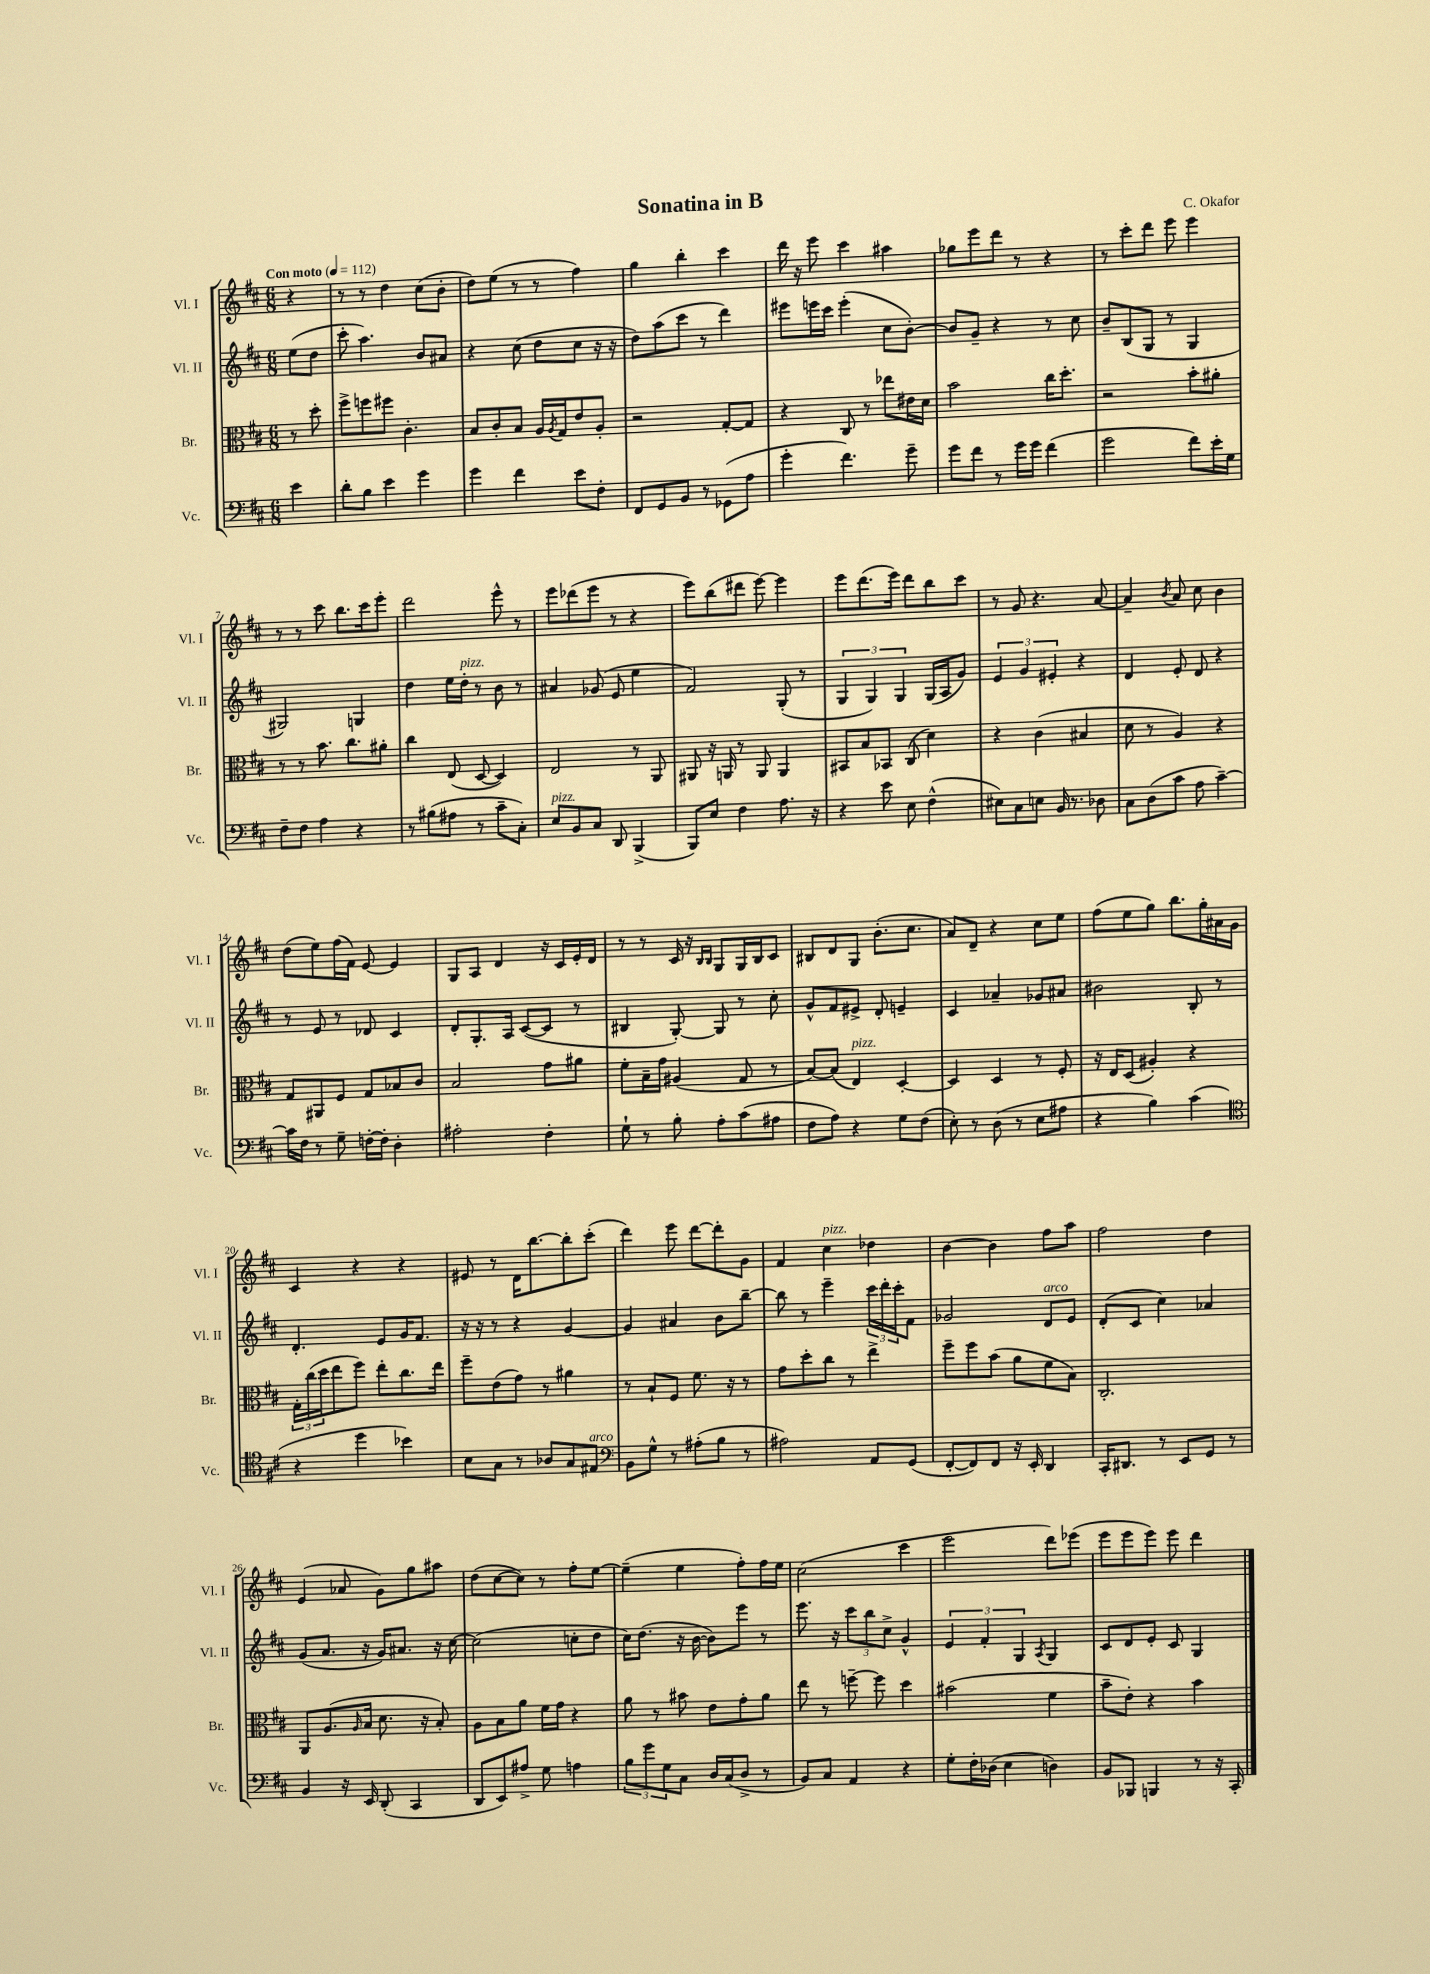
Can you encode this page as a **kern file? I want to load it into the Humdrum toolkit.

**kern	**kern	**kern	**kern
*staff4	*staff3	*staff2	*staff1
*clefF4	*clefC3	*clefG2	*clefG2
*k[f#c#]	*k[f#c#]	*k[f#c#]	*k[f#c#]
*M6/8	*M6/8	*M6/8	*M6/8
*MM112	*MM112	*MM112	*MM112
4e\	8r	(8ee\L	4r
.	8dd'\	8dd\J	.
=	=	=	=
8d'\L	8ff#^\L	8ccc#'\	8r
8B\J	8ff\	4.aa\)	8r
4e\	8ff#\J	.	4dd\
.	4.c#'\	.	.
4g\	.	8b/L	(8cc#\L
.	.	8a#/J	8b'\J
=	=	=	=
4g\	8B/L	4r	8dd\L)
.	8c#'/	.	(8ee\J
4f#\	8B/J	(8cc#\	8r
.	16A/LL	8dd\L	8r
.	8qA/	.	.
.	16G/J	.	.
8e\L	8e/	8cc#\J	4ff#\)
8F#'\J	8A'/J	16r	.
.	.	16r	.
=	=	=	=
8FF#/L	2r	8dd\L)	4gg\
8GG/	.	(8aa\	.
8BB/J	.	8ccc#\J	4bb'\
8r	.	8r	.
(8GG-\L	[8G'/L	4ddd\)	4ccc#\
8A\J	8G/]J	.	.
=	=	=	=
4g'\	4r	8eee#\L	16ddd\
.	.	.	16r
.	.	16eee\L	8eee\
.	.	16ccc#\JJ	.
4.f#\)	8C#/	(4eee'\	4ccc#\
.	8r	.	.
.	8ee-\L	8cc#\L	4aa#\
8g~\	16e#\L	[8b'\J)	.
.	16d\JJ	.	.
=	=	=	=
8g\L	2b\	8b/]L	8gg-\L
8f#\J	.	8g~/J	8eee\
8r	.	4r	8ddd\J
16g\LL	.	.	8r
16g\JJ	.	.	.
(4f#\	16cc#\LK	8r	4r
.	8.dd'\J	.	.
.	.	8cc#\	.
=	=	=	=
2g\	2r	8b~/L	8r
.	.	(8B/	8ccc#'\L
.	.	8G/J	8ddd\J
.	.	8r	8eee\
8f#\L)	8b'\L	4G/	4eee\
16e'\L	8a#'\J	.	.
16G\JJ	.	.	.
=	=	=	=
8F#~\L	8r	2G#/)	8r
8F#\J	8r	.	8r
4A\	8.b\	.	8ccc#\
.	.	.	8.bb\L
.	8.cc#\L	.	.
4r	.	4G/	.
.	.	.	16ccc#\k
.	8a#'\J	.	8eee'\J
=	=	=	=
8r	4cc#\	4dd\	2ddd\
(8B#\L	.	.	.
8A#\J	(8E/	16ee\LL	.
.	.	16dd'\JJ	.
8r	[8D/	8r	.
8c#~\L	4D/])	8b\	8eee^^\
8C#'\J)	.	8r	8r
=	=	=	=
8E/L	2E/	4a#/	8eee\L
8BB/	.	.	(8ddd-\
8C#/J	.	(8g-/	8eee\J
8DD/	.	8e/	8r
(4BBB^/	8r	4ee\	4r
.	8AA/	.	.
=	=	=	=
8BBB/L)	8AA#/	2f#/)	8eee\L)
8E/J	16r	.	(8bb\
.	16AA/	.	.
4F#\	8r	.	8ddd#\J
.	8AA/	.	[8eee\)
8.A\	4AA/	(8G'/	4eee\]
.	.	8r	.
16r	.	.	.
=	=	=	=
4r	8BB#/L	6G/	8eee\L
.	8B/	.	(8.ddd\
.	.	6G/)	.
8e\	8BB-/J	.	.
.	.	.	16eee\Jk)
.	.	6G/	.
8E\	(8C#/	.	8ddd\L
(4F#^^\	4d\)	(16G/LL	8bb\
.	.	16A/J	.
.	.	8g/J)	8ccc#\J
=	=	=	=
8E#\L)	4r	6e/	8r
8C#\	.	.	8g/
.	.	6g/	.
8E\J	(4c#\	.	4.r
.	.	6e#'/	.
16BB/	.	.	.
8.r	.	.	.
.	4B#/	4r	.
8D-\	.	.	[8a/
=	=	=	=
8C#\L	8d\	4d/	4a~/]
(8D\	8r	.	.
.	.	.	8qb/
8c#\J	4A/)	8e'/	8a/
8A\	.	8d/	8cc#\
[4c#~\)	4r	4r	4b\
=	=	=	=
16c#\]LL	8G/L	8r	(8dd\L
16F#\JJ	.	.	.
8r	8AA#/	8e/	8ee\)
8G~\	8F#/J	8r	(16ff#\L
.	.	.	16f#\JJ)
[16F'\LL	8G/L	8d-/	[8e/
16F'\]JJ	.	.	.
4D'\	8B-/	4c#/	4e/]
.	8c#/J	.	.
=	=	=	=
2A#'\	2B/	8d'/L	8G/L
.	.	8.G'/	8A/J
.	.	.	4d/
.	.	16A/Jk	.
.	.	([8c#/L	.
4F#'\	8g\L	8c#/]J	16r
.	.	.	16c#/LL
.	8a#\J	8r	16e'/
.	.	.	16d/JJ
=	=	=	=
8G`\	8f#'\L	4B#/	8r
8r	16B~\L	.	8r
.	16g\JJ	.	.
8B'\	(4A#/	[8G'/)	16c#/
.	.	.	16r
.	.	.	16qqB/LL
.	.	.	16qqB/JJ
8A'\L	.	8G/]	8G/L
(8c#\	8G/	8r	16G/L
.	.	.	16B/J
8A#\J	8r	8cc#'\	8c#/J
=	=	=	=
8F#\L	[8B/L)	8g^^/L	8B#/L
8A\J)	(8B/]J	8f#/	8d/
4r	4E/)	8e#^/J	8G/J
.	.	8d'/	(8.b'\L
8G\L	[4D'/	4e~/	.
.	.	.	8.cc#\J
(8F#\J	.	.	.
=	=	=	=
8E'\)	4D/]	4c#/	8a/L)
8r	.	.	8d~/J
(8D\	4D/	4a-~/	4r
8r	.	.	.
8E\L	8r	8g-/L	8cc#\L
8A#\J	8F#'/	8a#/J	8ee\J
=	=	=	=
4r	16r	2b#\	(8ff#\L
.	16E/LK	.	.
.	(8D/J	.	8ee\
4B\)	4A#'/)	.	8gg\J)
.	.	.	8.bb\L
(4c#\	4r	8B'/	.
.	.	.	16gg'\L
.	.	8r	16a#\
.	.	.	16g\JJ
=	=	=	=
*clefC4	*	*	*
4r	24G'\LL	4.d'/	4c#/
.	(24cc#\	.	.
.	24dd\J	.	.
.	8ee\	.	.
4dd\	8ff#\J)	.	4r
.	8ee'\L	8e/L	.
4b-\)	8.cc#\	16g/K	4r
.	.	8.f#/J	.
.	16ee\Jk	.	.
=	=	=	=
8B\L	8ff#~\L	16r	8e#/
.	.	16r	.
8G\J	(8e\	8r	8r
8r	8g\J)	4r	16d\LK
.	.	.	[8.bb\
8A-/L	8r	.	.
8G/	4a#\	[4g/	8bb'\]
8E#/J	.	.	(8ccc#'\J
=	=	=	=
*clefF4	*	*	*
8BB\L	8r	4g/]	4ddd\)
8G^^\J	8B`/L	.	.
8r	8F#/J	4a#/	8eee\
(8A#'\L	8.f#\	.	[8ddd\L
8B\J	.	8b\L	8ddd'\]
.	16r	.	.
8r	8r	[8bb~\J	8g\J
=	=	=	=
2A#\)	8g\L	8bb\]	4f#/
.	8dd'\	8r	.
.	8cc#\J	4eee~\	4cc#\
.	8r	.	.
8AA/L	4ee^\	24ccc#\LL	4dd-\
.	.	24ddd'\	.
.	.	24ccc#'\J	.
(8GG/J	.	8f#\J	.
=	=	=	=
[8FF#'/L	8ff#~\L	2g-/	[4b\
8FF#/])	8ff#\	.	.
8FF#/J	(8b\J	.	4b\]
16r	8a\L	.	.
16EE'/	.	.	.
4DD/	8f#\	8d/L	8ff#\L
.	8B\J)	8e/J	8aa\J
=	=	=	=
16CC#'/LK	2.C#'/	(8d'/L	2ff#\
8.DD#/J	.	.	.
.	.	8c#/J	.
8r	.	4cc#\)	.
8EE/L	.	.	.
8GG/J	.	4a-/	4dd\
8r	.	.	.
=	=	=	=
4BB/	8AA/L	(8g/L	(4e/
.	(8.A/	8.a/J	.
16r	.	.	8a-/
.	16qqA/	.	.
16EE/	16B/Jk	16r	.
(8DD'/	8.d\	16g/LK)	8g\L)
.	.	8.a#/J	.
4CC#/	.	.	8gg\
.	16r	.	.
.	8B'/)	16r	8aa#\J
.	.	[16cc#\	.
=	=	=	=
8DD/L	8A\L	(2cc#\]	(8dd\L
8EE/)	8B\	.	[8cc#\
8A#^/J	8a\J	.	8cc#\]J)
8G\	16f#\LL	.	8r
.	16g\JJ	.	.
4A\	4r	8cc'\L	8ff#'\L
.	.	8dd\J	[8ee\J
=	=	=	=
12B\L	8a\	16cc#\LK)	(4ee~\]
.	.	(8.dd\J	.
12g\	.	.	.
.	8r	.	.
12G\	.	.	.
8C#\J	8b#\	16r	4ee\
.	.	[16b\	.
16D/LL	8e\L	8b\]L)	.
(16C#/J	.	.	.
8D^/J	8g'\	8eee\J	8ff#'\L)
8r	8a\J	8r	16ff#\L
.	.	.	16ee\JJ
=	=	=	=
8BB/L)	8ee\	8.eee\	(2cc#\
8C#/J	8r	.	.
.	.	16r	.
4AA/	[8ff~\	12ccc#\L	.
.	.	12bb\	.
.	8ff\]	.	.
.	.	12cc#^\J	.
4r	4dd\	4g^^/	4ccc#\
=	=	=	=
8G'\L	(2b#\	6e/	2eee\
16F#'\L	.	.	.
.	.	6f#'/	.
(16D-\JJ	.	.	.
4E\	.	.	.
.	.	6G/	.
.	.	8qA/	.
4D\)	4f#\	4G/	8ddd\L)
.	.	.	(8eee-\J
=	=	=	=
8BB/L	8b~\L	8c#/L	8eee\L
8BBB-/J	8e'\J)	8d/	8eee\
4BBB/	4r	8e'/J	8eee\J)
.	.	8c#/	8eee\
8r	4b\	4G/	4ddd\
16r	.	.	.
16CC#'/	.	.	.
==	==	==	==
*-	*-	*-	*-
